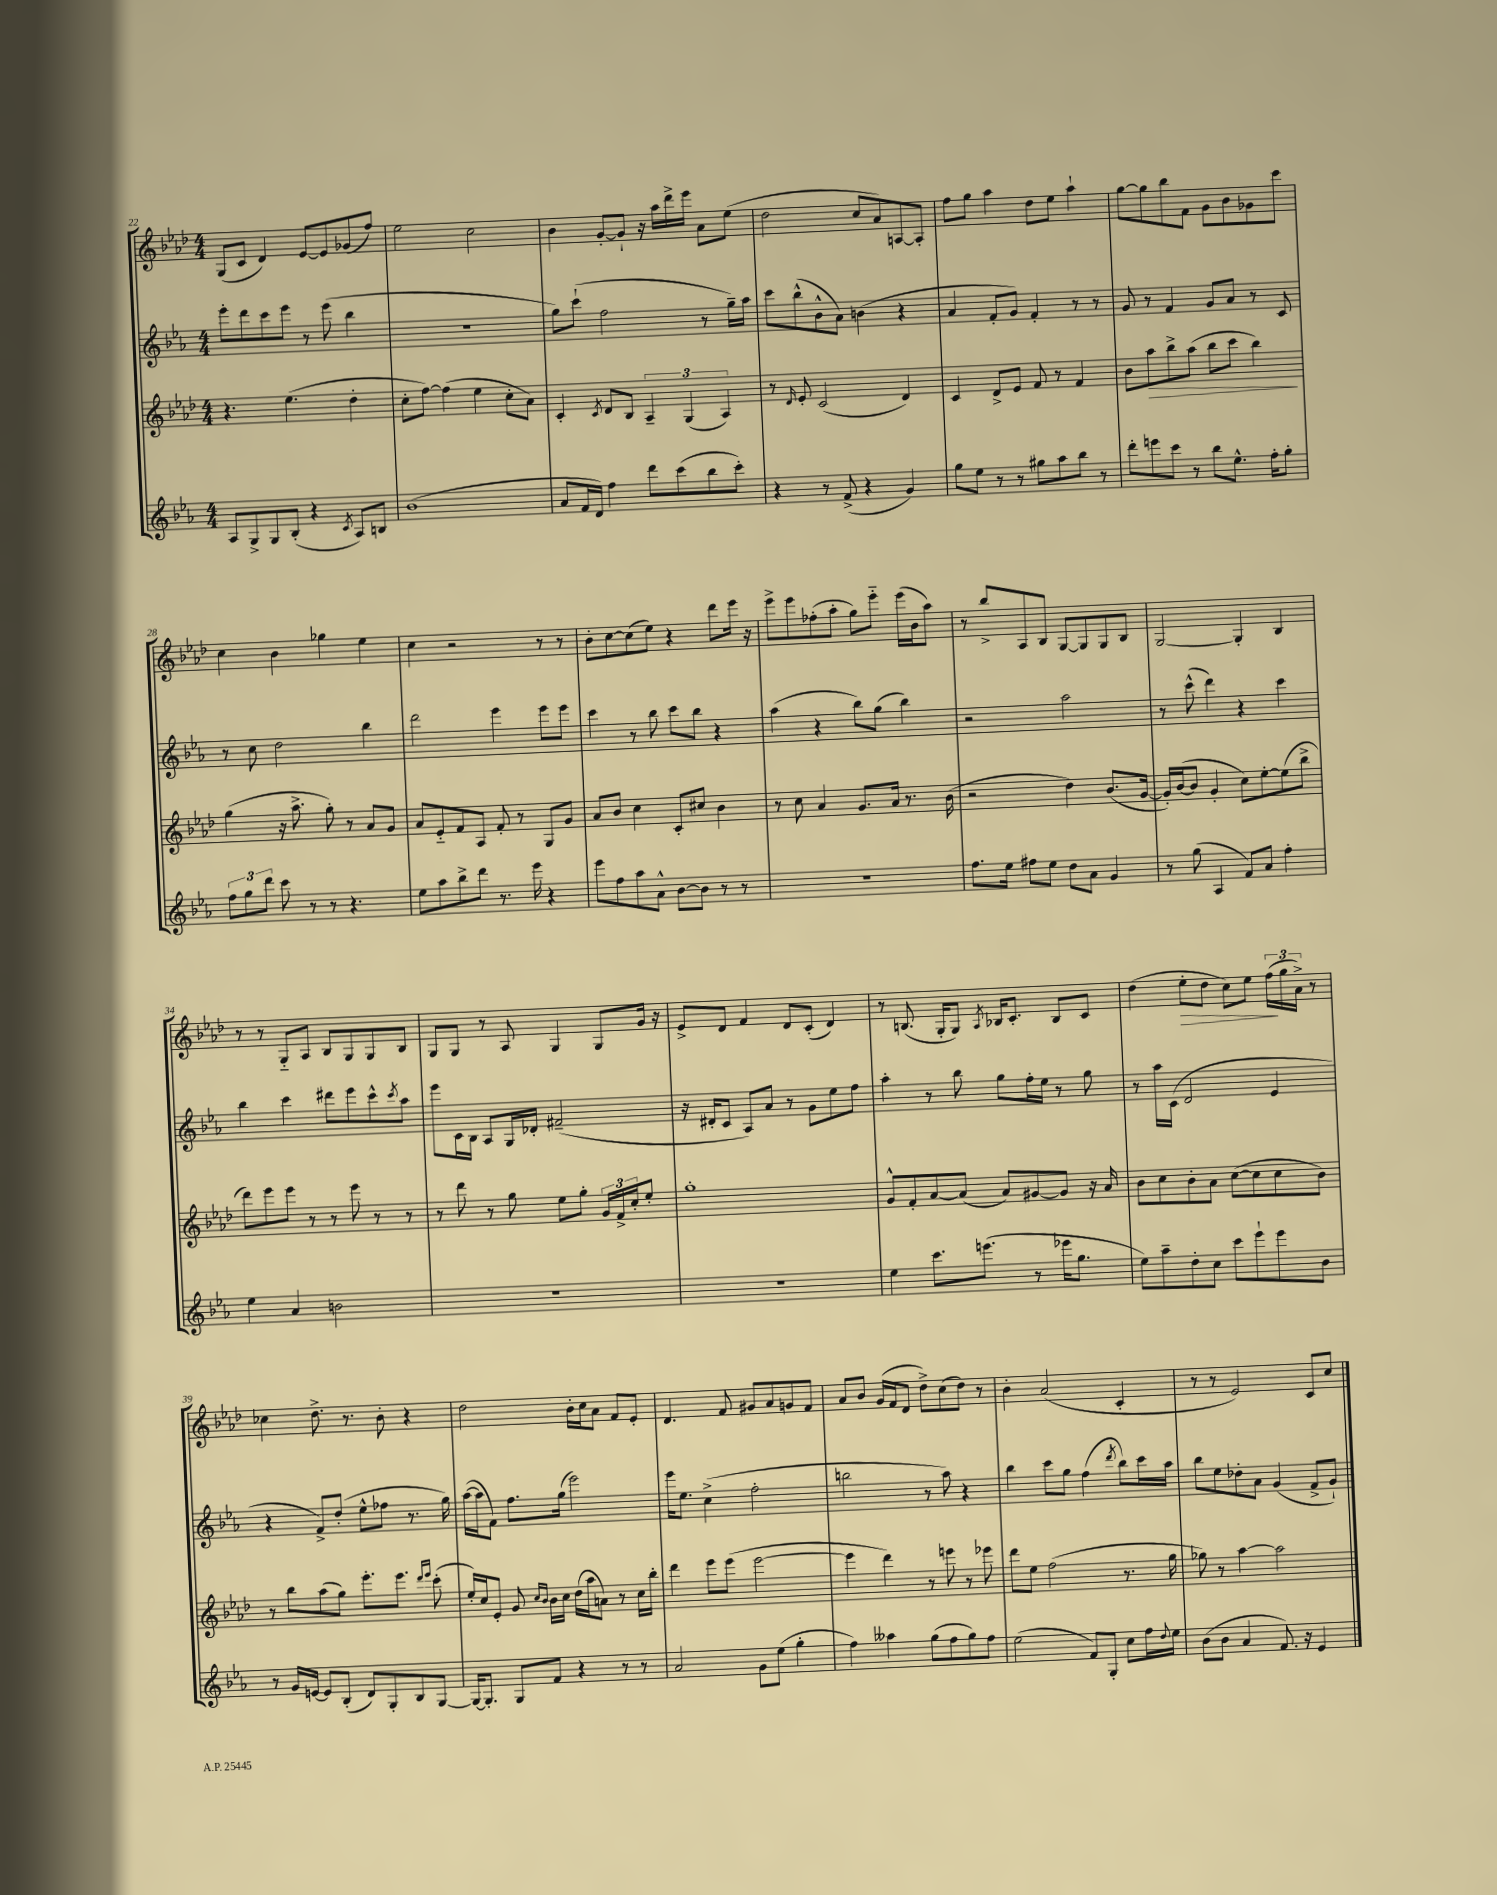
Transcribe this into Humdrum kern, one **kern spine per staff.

**kern	**kern	**kern	**kern
*staff4	*staff3	*staff2	*staff1
*clefG2	*clefG2	*clefG2	*clefG2
*k[b-e-a-]	*k[b-e-a-d-]	*k[b-e-a-]	*k[b-e-a-d-]
*M4/4	*M4/4	*M4/4	*M4/4
8A-/L	4.r	8eee-'\L	(8G/L
8G^/	.	8ddd\	8c/J
8G/	.	8ccc\	4d-/)
(8B-'/J	(4.ee-\	8eee-\J	.
4r	.	8r	[8e-/L
.	.	(8eee-\	8e-/]
8qc/	.	.	.
8A-/L)	4dd-'\	4bb-\	(8g-/
8B/J	.	.	8ff/J)
=	=	=	=
(1b-	8cc'\L	1r	2ee-\
.	[8ff\J)	.	.
.	(4ff\]	.	.
.	4ee-\	.	2cc\
.	8cc'\L	.	.
.	8a-\J)	.	.
=	=	=	=
8a-/L	4c'/	8gg\L)	4b-\
16f/L	.	(8ccc`\J	.
16d/JJ)	.	.	.
.	8qc/	.	.
4ff\	8d-/L	2ff\	[8g'/L
.	8B-/J	.	8g`/]J
8ddd\L	6A-~/	.	16r
.	.	.	16aa-\LL
(8ccc\	.	.	16ddd-^\
.	(6G/	.	.
.	.	.	16eee-\JJ
8bb-\	.	8r	8a-\L
.	6A-/)	.	.
8ccc'\J)	.	16gg~\LL)	(8ee-\J
.	.	16aa-\JJ	.
=	=	=	=
4r	8r	8ccc\L	2dd-\
.	16qqd-/	.	.
.	8e-'/	(8bb-^^\	.
8r	(2c/	8b-^^\	.
(8f^/	.	8a-\J)	.
4r	.	(4b\	8cc/L
.	.	.	8a-/)
4g/)	4d-/)	4r	[8A/
.	.	.	8A'/]J
=	=	=	=
8gg\L	4c/	4a-/	8ff\L
8ee-\J	.	.	8gg\J
8r	8d-^/L	8f'/L	4aa-\
8r	8e-/J	8g/J)	.
8gg#\L	8f/	4f'/	8dd-\L
8aa-\	8r	.	8ee-\J
8bb-\J	4f/	8r	4aa-`\
8r	.	8r	.
=	=	=	=
8ddd'\L	8b-\L	8g/	[8gg\L
8eee\	8aa-\	8r	8gg\]
8ccc\J	8bb-^\	4f/	8bb-\
8r	(8aa-\J	.	8f\J
8bb-\L	8bb-\L	8g/L	8g\L
8.ee-^^\J	8ccc\J	8a-/J	8b-\
.	4bb-\)	8r	8g-\
16ff'\LK	.	.	.
8gg'\J	.	8c/	8ccc\J
=	=	=	=
12ff\L	(4gg\	8r	4cc\
12gg\	.	.	.
.	.	8cc\	.
12ddd\J	.	.	.
8ccc\	16r	2dd\	4b-\
.	8.aa-^\	.	.
8r	.	.	.
8r	8gg'\)	.	4gg-\
4.r	8r	.	.
.	8a-/L	4bb-\	4ee-\
.	8g/J	.	.
=	=	=	=
8ee-\L	8a-/L	2ddd\	4cc\
8aa-\	8e-'~/	.	.
8bb-^\	8f/	.	2r
8ddd\J	8A-/J	.	.
8.r	8f'/	4eee-\	.
.	8r	.	.
16eee-\	.	.	.
4r	8G/L	8eee-\L	8r
.	8g/J	8eee-\J	8r
=	=	=	=
8eee-\L	8a-/L	4ccc\	8b-'\L
8ff\	8b-/J	.	[8cc\
8aa-\	4cc\	8r	(8cc\]
8a-^^\J	.	8bb-\	8ee-\J)
[8b-\L	8c'/L	8ccc\L	4r
8b-\]J	8cc#/J	8bb-\J	.
8r	4b-\	4r	8ddd-\L
8r	.	.	16eee-\Jk
.	.	.	16r
=	=	=	=
1r	8r	(4aa-\	8eee-^\L
.	8cc\	.	8eee-\
.	4a-/	4r	(8ff-'\
.	.	.	8aa-'\J
.	8.g/L	8bb-\L)	8gg\L)
.	.	(8gg\J	8eee-'~\J
.	16a-/Jk	.	.
.	8.r	4bb-\)	(16eee-\LL
.	.	.	16b-\J
.	.	.	8aa-\J)
.	(16b-\	.	.
=	=	=	=
8.ff\L	2r	2r	8r
.	.	.	8bb-^/L
16ee-\Jk	.	.	.
8ff#\L	.	.	8A-/
8ee-\J	.	.	8B-/J
8dd\L	4dd-\)	2aa-\	[8G/L
8a-\J	.	.	8G/]
4g/	(8.b-/L	.	8G/
.	.	.	8B-/J
.	[16g/Jk	.	.
=	=	=	=
8r	16g'/]LL)	8r	[2G/
.	([16b-/J	.	.
(8gg\	8b-/]J	(8ccc^^\	.
4A-/	4g'/	4ddd\)	.
8f/L)	8cc\L)	4r	4G'/]
8a-/J	[8ee-'\	.	.
4ff'\	(8ee-\]	4ccc\	4B-/
.	8bb-^\J	.	.
=	=	=	=
4ee-\	8ddd-\L)	4bb-\	8r
.	8eee-\	.	8r
4a-/	8eee-\J	4ccc\	8G'~/L
.	8r	.	8A-/J
2b\	8r	8ddd#\L	8B-/L
.	8eee-\	8eee-\	8G/
.	8r	8ccc^^\	8G/
.	.	8qccc/	.
.	8r	8aa-\J	8B-/J
=	=	=	=
1r	8r	8eee-\L	8G/L
.	8ddd-\	16c\L	8G/J
.	.	16B-\JJ	.
.	8r	8A-/L	8r
.	8gg\	16G/L	8A-/
.	.	16d-'/JJ	.
.	8ee-\L	(2f#~/	4G/
.	8gg'\J	.	.
.	24g/LL	.	8G/L
.	24f^/	.	.
.	24cc'/J	.	.
.	8ee-'/J	.	16g/Jk
.	.	.	16r
=	=	=	=
1r	1gg'	16r	8e-^/L
.	.	16d#'/LK	.
.	.	8c/J	8d-/J
.	.	8A-/L)	4f/
.	.	8a-/J	.
.	.	8r	8d-/L
.	.	8g\L	(8c'/J
.	.	8ee-\	4d-/)
.	.	8ff\J	.
=	=	=	=
4ee-\	8g^^/L	4aa-'\	8r
.	8f'/	.	(8.B/
8.ccc\L	[8a-/	8r	.
.	.	.	16G'/LK
.	(8a-/]J	8bb-\	8G/J)
(8.eee\J	.	.	.
.	.	.	8qA-/
.	8a-/L)	8gg\L	16B-/LK
.	.	.	8.c'/J
8r	[8g#/	16ff'\L	.
.	.	16ee-\JJ	.
16eee-\LK	8g#/]J	8r	8B-/L
8.gg\J	.	.	.
.	16r	8gg\	8c/J
.	16a-/	.	.
=	=	=	=
8ee-\L)	8b-\L	8r	(4dd-\
8aa-~\	8cc\	16aa-\LL	.
.	.	(16c\JJ	.
8dd'\	8b-'\	2d/	8ee-'\L
8cc\J	8a-\J	.	8dd-\J
8ccc\L	([8cc\L	.	8cc\L)
8eee-`\	8cc\]	.	8ee-\J
8eee-\	8cc\	4e-/	(24ff\LL
.	.	.	24gg\
.	.	.	24a-^\JJ)
8b-\J	8b-\J)	.	8r
=	=	=	=
8r	8r	4r	4cc-\
16g/LL	8bb-\L	.	.
[16e/JJ	.	.	.
8e/]L	(8aa-\	8f^/L)	8.dd-^\
(8B-'/J	8gg\J)	(8dd'/J	.
.	.	.	8.r
8d/L)	8.eee-'\L	8ee-^^\L	.
8G'/	.	8ff-\J	8b-'\
.	8.eee-\J	.	.
8B-/	.	8.r	4r
.	16qqddd-/LL	.	.
.	16qqeee-/JJ	.	.
[8G/J	(8ccc'\	.	.
.	.	16gg\)	.
=	=	=	=
16G/_LK	16ee-'/LL)	([16aa-\LL	2dd-\
8.G'/]J	16cc/J	16aa-\]J	.
.	8e-'/J	8f\J)	.
8G/L	8g/	8.ff\L	.
.	16qqcc/LL	.	.
.	16qqb-/JJ	.	.
8f/J	16b-\LL	.	.
.	16cc\JJ	(16gg\Jk	.
4r	(16dd-\LL	2eee-\)	16b-'\LL
.	16aa-\J	.	16cc\J
.	8a\J)	.	8a-\J
8r	8r	.	8f/L
8r	16cc\LL	.	8e-'/J
.	16bb-'\JJ	.	.
=	=	=	=
2a-/	4ddd-\	16eee-\LK	4.d-/
.	.	8.ee-\J	.
.	8eee-\L	(4cc^\	.
.	(8eee-\J	.	8f/
8g\L	[2eee-\	2ff'\	8g#/L
(8ee-\J	.	.	8a-/
4gg'\	.	.	8g/
.	.	.	8f/J
=	=	=	=
4ff\)	4eee-\]	2bb\	8a-/L
.	.	.	8b-/J
4aa--\	4ddd-\)	.	(16g/LL
.	.	.	16f/J
.	.	.	8d-/J
(8gg\L	8r	8r	8dd-^\L)
8ff\	8eee\	8aa-\)	(8cc\
8gg\)	8r	4r	8dd-\J)
8ff\J	8eee-\	.	8r
=	=	=	=
(2ee-\	8ddd-\L	4bb-\	4b-'\
.	8ee-\J	.	.
.	(2ff\	8ccc\L	(2a-/
.	.	8gg\J	.
8f/L)	.	(4ff\	.
8G'/J	.	.	.
.	.	8qddd/	.
8cc\L	8.r	8bb-\L)	4c'/
16ff\L	.	16ccc\L	.
8qqdd/	.	.	.
16ee-\JJ	16gg\	16aa-\JJ	.
=	=	=	=
(8b-\L	8gg-\)	8bb-\L	8r
8b-\J	8r	8ee-\	8r
4a-/	[4aa-\	8dd-'\	2e-/)
.	.	8a-\J	.
8.f/)	2aa-\]	(4g/	.
16r	.	.	.
4e-/	.	8f^/L	8c/L
.	.	8g`/J)	8cc/J
==	==	==	==
*-	*-	*-	*-
